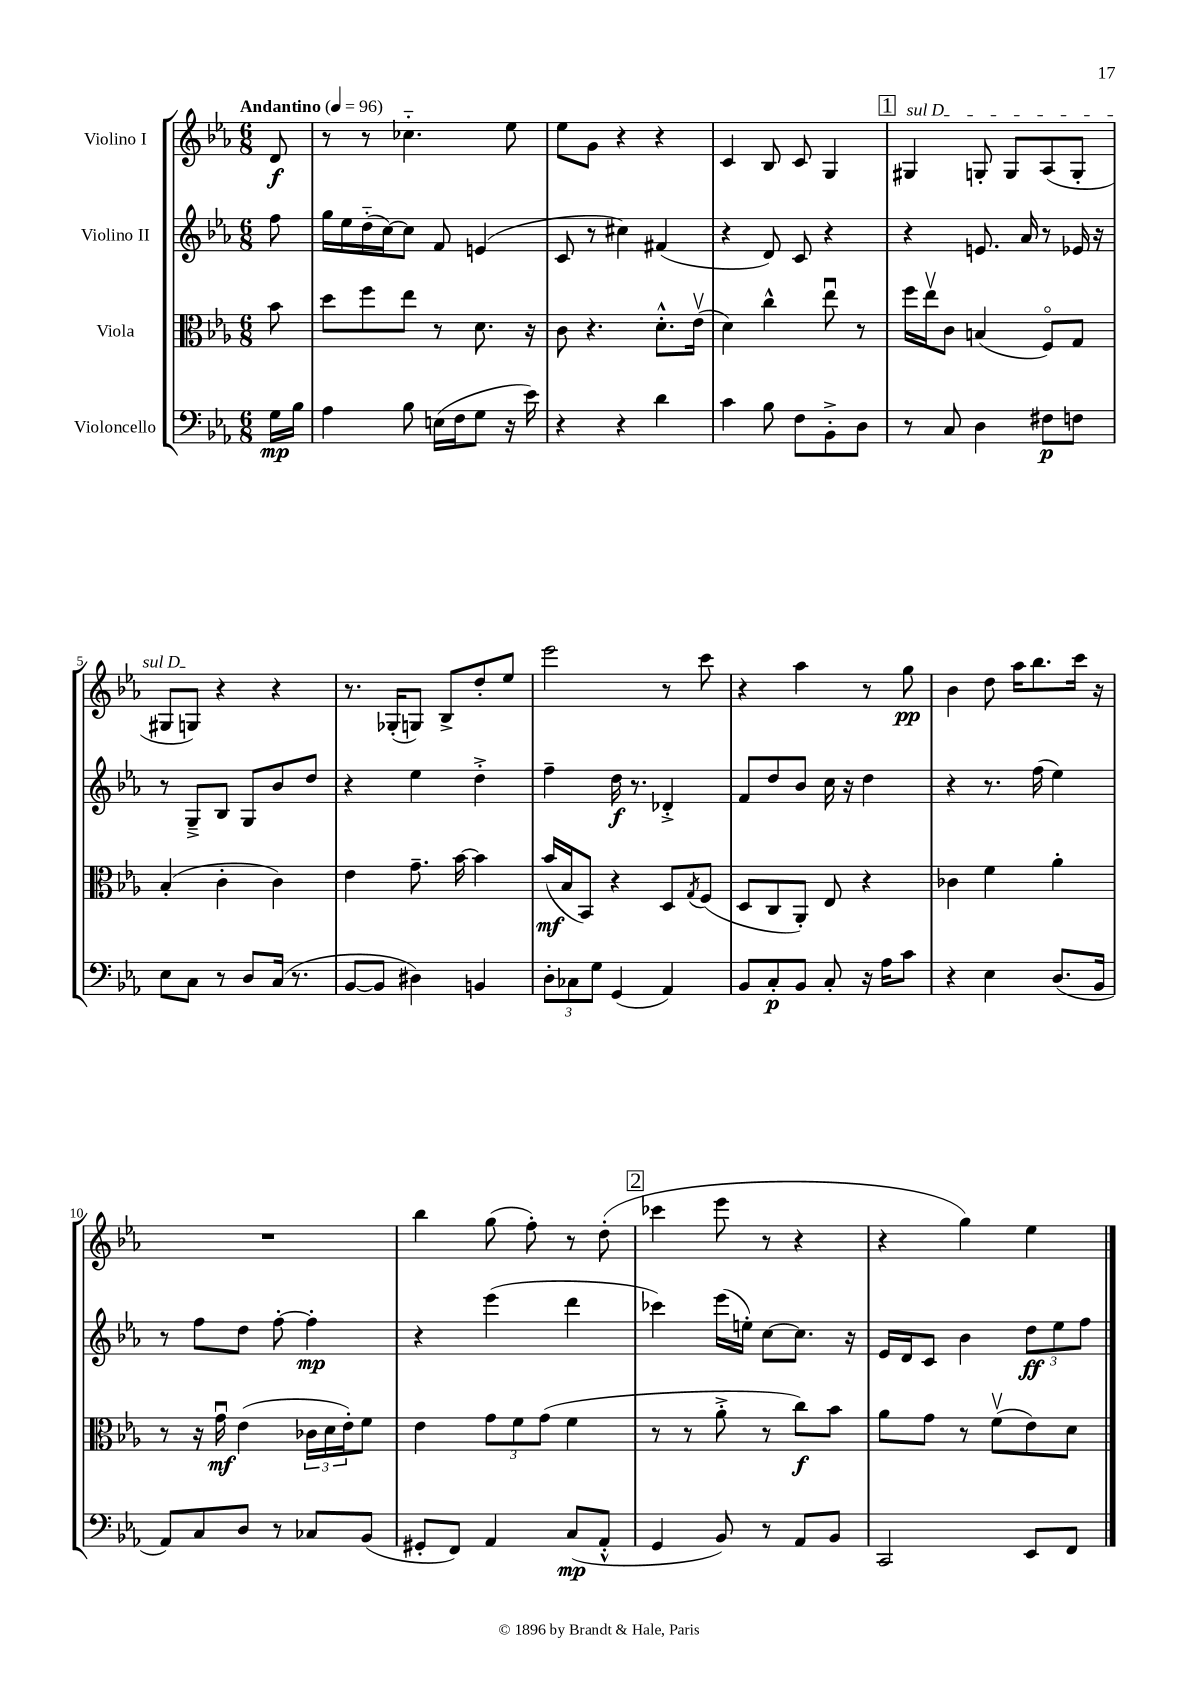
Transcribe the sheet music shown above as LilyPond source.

<<
\new StaffGroup <<
\new Staff = "s0" \with { instrumentName = "Violino I" } {
    \clef treble \key ees \major \numericTimeSignature \time 6/8 \partial 8 \tempo "Andantino" 4 = 96
    d'8\f |
    r8 r8 ces''4.-_ ees''8 |
    ees''8 g'8 r4 r4 |
    c'4 bes8 c'8 g4 |
    \mark \markup { \box "1" } \once \override TextSpanner.bound-details.left.text = \markup { \italic "sul D" } gis4\startTextSpan g8-. g8 aes8( g8-. |
    gis8 g8\stopTextSpan) r4 r4 |
    r8. ges16-.( g8) bes8-> d''8-. ees''8 |
    ees'''2 r8 c'''8 |
    r4 aes''4 r8 g''8\pp |
    bes'4 d''8 aes''16 bes''8. c'''16 r16 |
    R2. |
    bes''4 g''8( f''8-.) r8 d''8-.( |
    \mark \markup { \box "2" } ces'''4 ees'''8 r8 r4 |
    r4 g''4) ees''4 \bar "|." |
}
\new Staff = "s1" \with { instrumentName = "Violino II" } {
    \clef treble \key ees \major \numericTimeSignature \time 6/8 \partial 8
    f''8 |
    g''16 ees''16 d''16-_( c''16~) c''8 f'8 e'4( |
    c'8 r8 cis''4) fis'4( |
    r4 d'8) c'8 r4 |
    \mark \markup { \box "1" } r4 e'8. aes'16 r8 ees'16 r16 |
    r8 g8---> bes8 g8 bes'8 d''8 |
    r4 ees''4 d''4-.-> |
    f''4-- d''16\f r8. des'4-.-> |
    f'8 d''8 bes'8 c''16 r16 d''4 |
    r4 r8. f''16( ees''4) |
    r8 f''8 d''8 f''8~-. f''4-.\mp |
    r4 ees'''4( d'''4 |
    \mark \markup { \box "2" } ces'''4) ees'''16( e''16-.) c''8~ c''8. r16 |
    ees'16 d'16 c'8 bes'4 \tuplet 3/2 { d''8\ff ees''8 f''8 } \bar "|." |
}
\new Staff = "s2" \with { instrumentName = "Viola" } {
    \clef alto \key ees \major \numericTimeSignature \time 6/8 \partial 8
    bes'8 |
    d''8 f''8 ees''8 r8 d'8. r16 |
    c'8 r4. d'8.-.-^ ees'16\upbow( |
    d'4) c''4-^ ees''8\downbow r8 |
    \mark \markup { \box "1" } f''16 ees''16\upbow c'8 b4( f8\flageolet) g8 |
    bes4-.( c'4-. c'4) |
    ees'4 g'8.-- bes'16~ bes'4 |
    bes'16\mf( bes16 bes,8) r4 d8 \acciaccatura { g8 } f8( |
    d8 c8 aes,8-.) ees8 r4 |
    ces'4 f'4 aes'4-. |
    r8 r16 g'16\downbow\mf ees'4( \tuplet 3/2 { ces'16 d'16 ees'16-.) } f'8 |
    ees'4 \tuplet 3/2 { g'8 f'8 g'8( } f'4 |
    \mark \markup { \box "2" } r8 r8 aes'8-.-> r8 c''8\f) bes'8 |
    aes'8 g'8 r8 f'8\upbow( ees'8) d'8 \bar "|." |
}
\new Staff = "s3" \with { instrumentName = "Violoncello" } {
    \clef bass \key ees \major \numericTimeSignature \time 6/8 \partial 8
    g16\mp bes16 |
    aes4 bes8 e16( f16 g8 r16 ees'16) |
    r4 r4 d'4 |
    c'4 bes8 f8 bes,8-.-> d8 |
    \mark \markup { \box "1" } r8 c8 d4 fis8\p f8 |
    ees8 c8 r8 d8 c16( r8. |
    bes,8~ bes,8 dis4) b,4 |
    \tuplet 3/2 { d8-. ces8 g8 } g,4( aes,4) |
    bes,8 c8-.\p bes,8 c8-. r16 aes16 c'8 |
    r4 ees4 d8.( bes,16 |
    aes,8) c8 d8 r8 ces8 bes,8( |
    gis,8-. f,8) aes,4 c8\mp( aes,8-.-^ |
    \mark \markup { \box "2" } g,4 bes,8) r8 aes,8 bes,8 |
    c,2 ees,8 f,8 \bar "|." |
}
>>
>>
